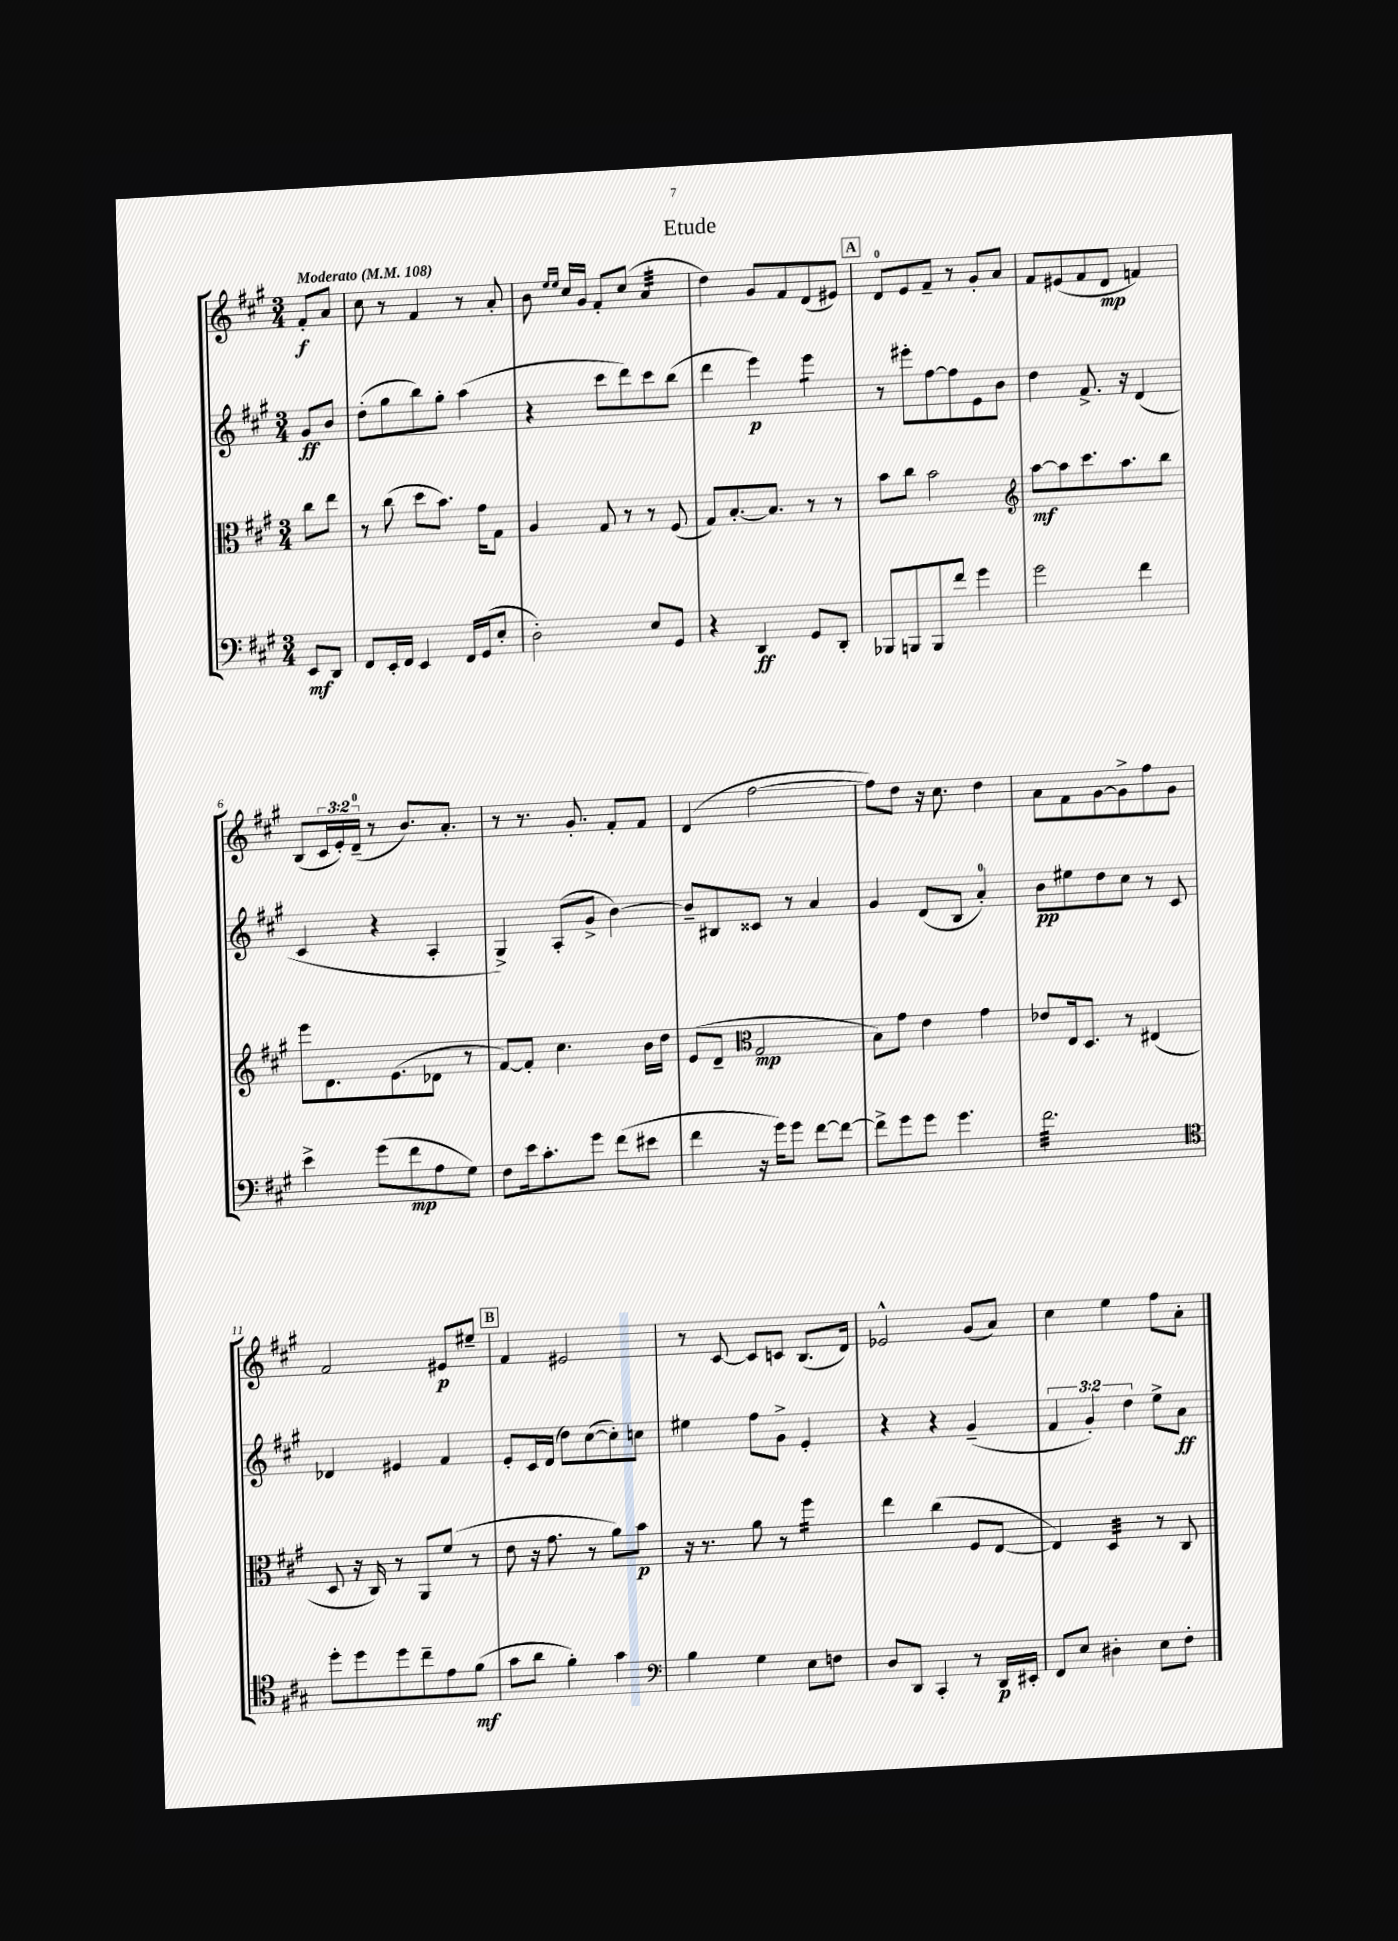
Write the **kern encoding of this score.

**kern	**dynam	**kern	**dynam	**kern	**dynam	**kern	**dynam
*part4	*part4	*part3	*part3	*part2	*part2	*part1	*part1
*staff4	*staff4	*staff3	*staff3	*staff2	*staff2	*staff1	*staff1
*clefF4	*	*clefC3	*	*clefG2	*	*clefG2	*
*k[f#c#g#]	*	*k[f#c#g#]	*	*k[f#c#g#]	*	*k[f#c#g#]	*
*M3/4	*	*M3/4	*	*M3/4	*	*M3/4	*
*MM108	*	*MM108	*	*MM108	*	*MM108	*
=	=	=	=	=	=	=	=
!	!	!	!	!	!	!LO:TX:a:B:t=Moderato	!
8EE/L	mf	8cc#\L	.	8g#/L	ff	8f#'/L	f
8DD/J	.	8ee\J	.	8b/J	.	8a/J	.
=1	=1	=1	=1	=1	=1	=1	=1
8FF#/L	.	8r	.	(8dd'\L	.	8cc#\	.
16EE'/L	.	(8cc#\	.	8gg#\	.	8r	.
16FF#/JJ	.	.	.	.	.	.	.
4EE/	.	8dd\L	.	8bb\)	.	4f#/	.
.	.	8.b\J)	.	8gg#'\J	.	.	.
16FF#/LL	.	.	.	(4aa\	.	8r	.
(16GG#/J	.	16g#\KL	.	.	.	.	.
8E'/J	.	8G#\J	.	.	.	8a'/	.
=2	=2	=2	=2	=2	=2	=2	=2
2D'\)	.	4A/	.	4r	.	8b\	.
.	.	.	.	.	.	16qqee/LL	.
.	.	.	.	.	.	16qqee/JJ	.
.	.	.	.	.	.	16cc#/LL	.
.	.	.	.	.	.	16g#/JJ	.
.	.	8G#/	.	8ccc#\L	.	8f#'/L	.
.	.	8r	.	8ddd\)	.	(8cc#/J	.
*	*	*	*	*	*	*tremolo	*
8E/L	.	8r	.	8ccc#\	.	32a/LLL	.
.	.	.	.	.	.	32a/	.
.	.	.	.	.	.	32a/	.
.	.	.	.	.	.	32a/	.
8GG#/J	.	(8F#/	.	(8bb\J	.	32a/	.
.	.	.	.	.	.	32a/	.
.	.	.	.	.	.	32a/	.
.	.	.	.	.	.	32a/JJJ	.
*	*	*	*	*	*	*Xtremolo	*
=3	=3	=3	=3	=3	=3	=3	=3
4r	.	8G#/L)	.	4ddd\	.	4dd\)	.
.	.	[8.B'/	.	.	.	.	.
4DD/	ff	.	.	4eee\)	p	8g#/L	.
.	.	8.B/J]	.	.	.	.	.
.	.	.	.	.	.	8f#/	.
*	*	*	*	*tremolo	*	*	*
8GG#/L	.	8r	.	8eee\L	.	(8d/	.
8DD'/J	.	8r	.	8eee\J	.	8e#X/J)	.
*	*	*	*	*Xtremolo	*	*	*
!!LO:REH:place=s1:t=A
=4	=4	=4	=4	=4	=4	=4	=4
8BBB-X/L	.	8b\L	.	8r	.	8d/L	.
8BBBn/	.	8cc#\J	.	8eee#X'\L	.	8e/	.
8BBB/	.	2b\	.	[8ff#\	.	8f#~/J	.
8f#/J	.	.	.	8ff#\]	.	8r	.
4g#\	.	.	.	8e\	.	8g#'/L	.
.	.	.	.	8b\J	.	8a/J	.
=5	=5	=5	=5	=5	=5	=5	=5
*	*	*clefG2	*	*	*	*	*
2g#\	.	[8aa\L	mf	4dd\	.	8f#/L	.
.	.	8aa\]	.	.	.	(8e#X/	.
.	.	8.ccc#\	.	8.f#^/	.	8f#/	.
.	.	.	.	.	.	8d/J	mp
.	.	8.aa\	.	16r	.	.	.
4f#\	.	.	.	(4d/	.	4fn/)	.
.	.	8bb\J	.	.	.	.	.
!!LO:LB:g=z
=6	=6	=6	=6	=6	=6	=6	=6
4e^\	.	8eee\L	.	4c#/	.	(8B/L	.
.	.	8.d\	.	.	.	24c#/L	.
.	.	.	.	.	.	24e'/)	.
.	.	.	.	.	.	(24d~/JJ	.
(8g#\L	.	.	.	4r	.	8r	.
.	.	(8.e\	.	.	.	.	.
8f#\	mp	.	.	.	.	8.b/L)	.
8A\	.	8d-X\J	.	4A'/	.	.	.
.	.	.	.	.	.	8.a'/J	.
8G#\J)	.	8r	.	.	.	.	.
=7	=7	=7	=7	=7	=7	=7	=7
8F#\L	.	[8f#/L)	.	4G#^/)	.	8r	.
16e\k	.	8f#'/J]	.	.	.	8.r	.
8.c#'\	.	.	.	.	.	.	.
.	.	4.cc#\	.	(8A'/L	.	.	.
.	.	.	.	.	.	8.g#'/	.
8g#\J	.	.	.	8g#^/J	.	.	.
(8f#\L	.	.	.	[4b\)	.	8f#'/L	.
8e#X\J	.	16b\LL	.	.	.	8f#/J	.
.	.	16dd\JJ	.	.	.	.	.
=8	=8	=8	=8	=8	=8	=8	=8
4f#\	.	(8e/L	.	8b~/L]	.	(4d/	.
.	.	8d~/J	.	8B#X/	.	.	.
*	*	*clefC3	*	*	*	*	*
16r	.	2G#/	mp	8c##X/J	.	[2ff#\	.
16g#\KL)	.	.	.	.	.	.	.
8g#\J	.	.	.	8r	.	.	.
[8f#\L	.	.	.	4a/	.	.	.
8f#\J_	.	.	.	.	.	.	.
=9	=9	=9	=9	=9	=9	=9	=9
8f#^\L]	.	8B\L)	.	4g#/	.	8ff#\L])	.
8g#\	.	8g#\J	.	.	.	8dd\J	.
8g#\J	.	4e\	.	(8d/L	.	16r	.
.	.	.	.	.	.	8.cc#\	.
4.g#\	.	.	.	8B/J	.	.	.
.	.	4g#\	.	4a'/)	.	4dd\	.
=10	=10	=10	=10	=10	=10	=10	=10
*tremolo	*	*	*	*	*	*	*
32f#\LLL	.	8e-X/L	.	8b\L	pp	8a\L	.
32f#\	.	.	.	.	.	.	.
32f#\	.	.	.	.	.	.	.
32f#\	.	.	.	.	.	.	.
32f#\	.	16E/k	.	8ee#X\	.	8f#\	.
32f#\	.	.	.	.	.	.	.
32f#\	.	8.D/J	.	.	.	.	.
32f#\	.	.	.	.	.	.	.
32f#\	.	.	.	8dd\	.	[8g#\	.
32f#\	.	.	.	.	.	.	.
32f#\	.	.	.	.	.	.	.
32f#\	.	.	.	.	.	.	.
32f#\	.	8r	.	8cc#\J	.	8g#^\]	.
32f#\	.	.	.	.	.	.	.
32f#\	.	.	.	.	.	.	.
32f#\	.	.	.	.	.	.	.
32f#\	.	(4E#X/	.	8r	.	8ff#\	.
32f#\	.	.	.	.	.	.	.
32f#\	.	.	.	.	.	.	.
32f#\	.	.	.	.	.	.	.
32f#\	.	.	.	8c#/	.	8g#\J	.
32f#\	.	.	.	.	.	.	.
32f#\	.	.	.	.	.	.	.
32f#\JJJ	.	.	.	.	.	.	.
*Xtremolo	*	*	*	*	*	*	*
!!LO:LB:g=z
=11	=11	=11	=11	=11	=11	=11	=11
*clefC4	*	*	*	*	*	*	*
8dd'\L	.	8D/	.	4d-X/	.	2f#/	.
8dd\	.	16r	.	.	.	.	.
.	.	16C#/)	.	.	.	.	.
8dd\	.	8r	.	4e#X/	.	.	.
8cc#~\	.	8AA/L	.	.	.	.	.
8e\	.	(8f#/J	.	4f#/	.	8e#X/L	p
(8f#\J	mf	8r	.	.	.	8ee#X~/J	.
!!LO:REH:place=s1:t=B
=12	=12	=12	=12	=12	=12	=12	=12
8g#\L	.	8e\	.	8e'/L	.	4f#/	.
8a\J	.	16r	.	16c#/L	.	.	.
.	.	8.g#\	.	(16d/JJ	.	.	.
4f#'\)	.	.	.	8dd\L)	.	2e#X/	.
.	.	8r	.	([8cc#\	.	.	.
4g#\	.	8a\L)	.	8cc#'\])	.	.	.
.	.	8b\J	p	8ccn\J	.	.	.
=13	=13	=13	=13	=13	=13	=13	=13
*clefF4	*	*	*	*	*	*	*
4B\	.	16r	.	4ee#X\	.	8r	.
.	.	8.r	.	.	.	.	.
.	.	.	.	.	.	[8c#/	.
4G#\	.	8a\	.	8ff#\L	.	8c#/L]	.
.	.	8r	.	8g#^\J	.	8cn/J	.
*	*	*tremolo	*	*	*	*	*
8E\L	.	16ff#\LL	.	4e'/	.	(8.B/L	.
.	.	16ff#\	.	.	.	.	.
8Fn\J	.	16ff#\	.	.	.	.	.
.	.	16ff#\JJ	.	.	.	16d/Jk)	.
*	*	*Xtremolo	*	*	*	*	*
=14	=14	=14	=14	=14	=14	=14	=14
8D/L	.	4ee\	.	4r	.	2e-X^^/	.
8DD/J	.	.	.	.	.	.	.
4CC#'/	.	(4cc#\	.	4r	.	.	.
8r	.	8F#/L	.	(4g#~/	.	(8g#/L	.
16DD/LL	p	[8E/J	.	.	.	8a/J)	.
16EE#X'/JJ	.	.	.	.	.	.	.
=15	=15	=15	=15	=15	=15	=15	=15
8FF#/L	.	4E/])	.	6f#/	.	4cc#\	.
8E/J	.	.	.	.	.	.	.
.	.	.	.	6g#'/)	.	.	.
*	*	*tremolo	*	*	*	*	*
4D#X'\	.	32D/LLL	.	.	.	4ee\	.
.	.	32D/	.	.	.	.	.
.	.	32D/	.	.	.	.	.
.	.	.	.	6dd\	.	.	.
.	.	32D/	.	.	.	.	.
.	.	32D/	.	.	.	.	.
.	.	32D/	.	.	.	.	.
.	.	32D/	.	.	.	.	.
.	.	32D/JJJ	.	.	.	.	.
*	*	*Xtremolo	*	*	*	*	*
8E\L	.	8r	.	8ee^\L	.	8ff#\L	.
8F#'\J	.	8C#/	.	8a\J	ff	8a'\J	.
==	==	==	==	==	==	==	==
*-	*-	*-	*-	*-	*-	*-	*-
